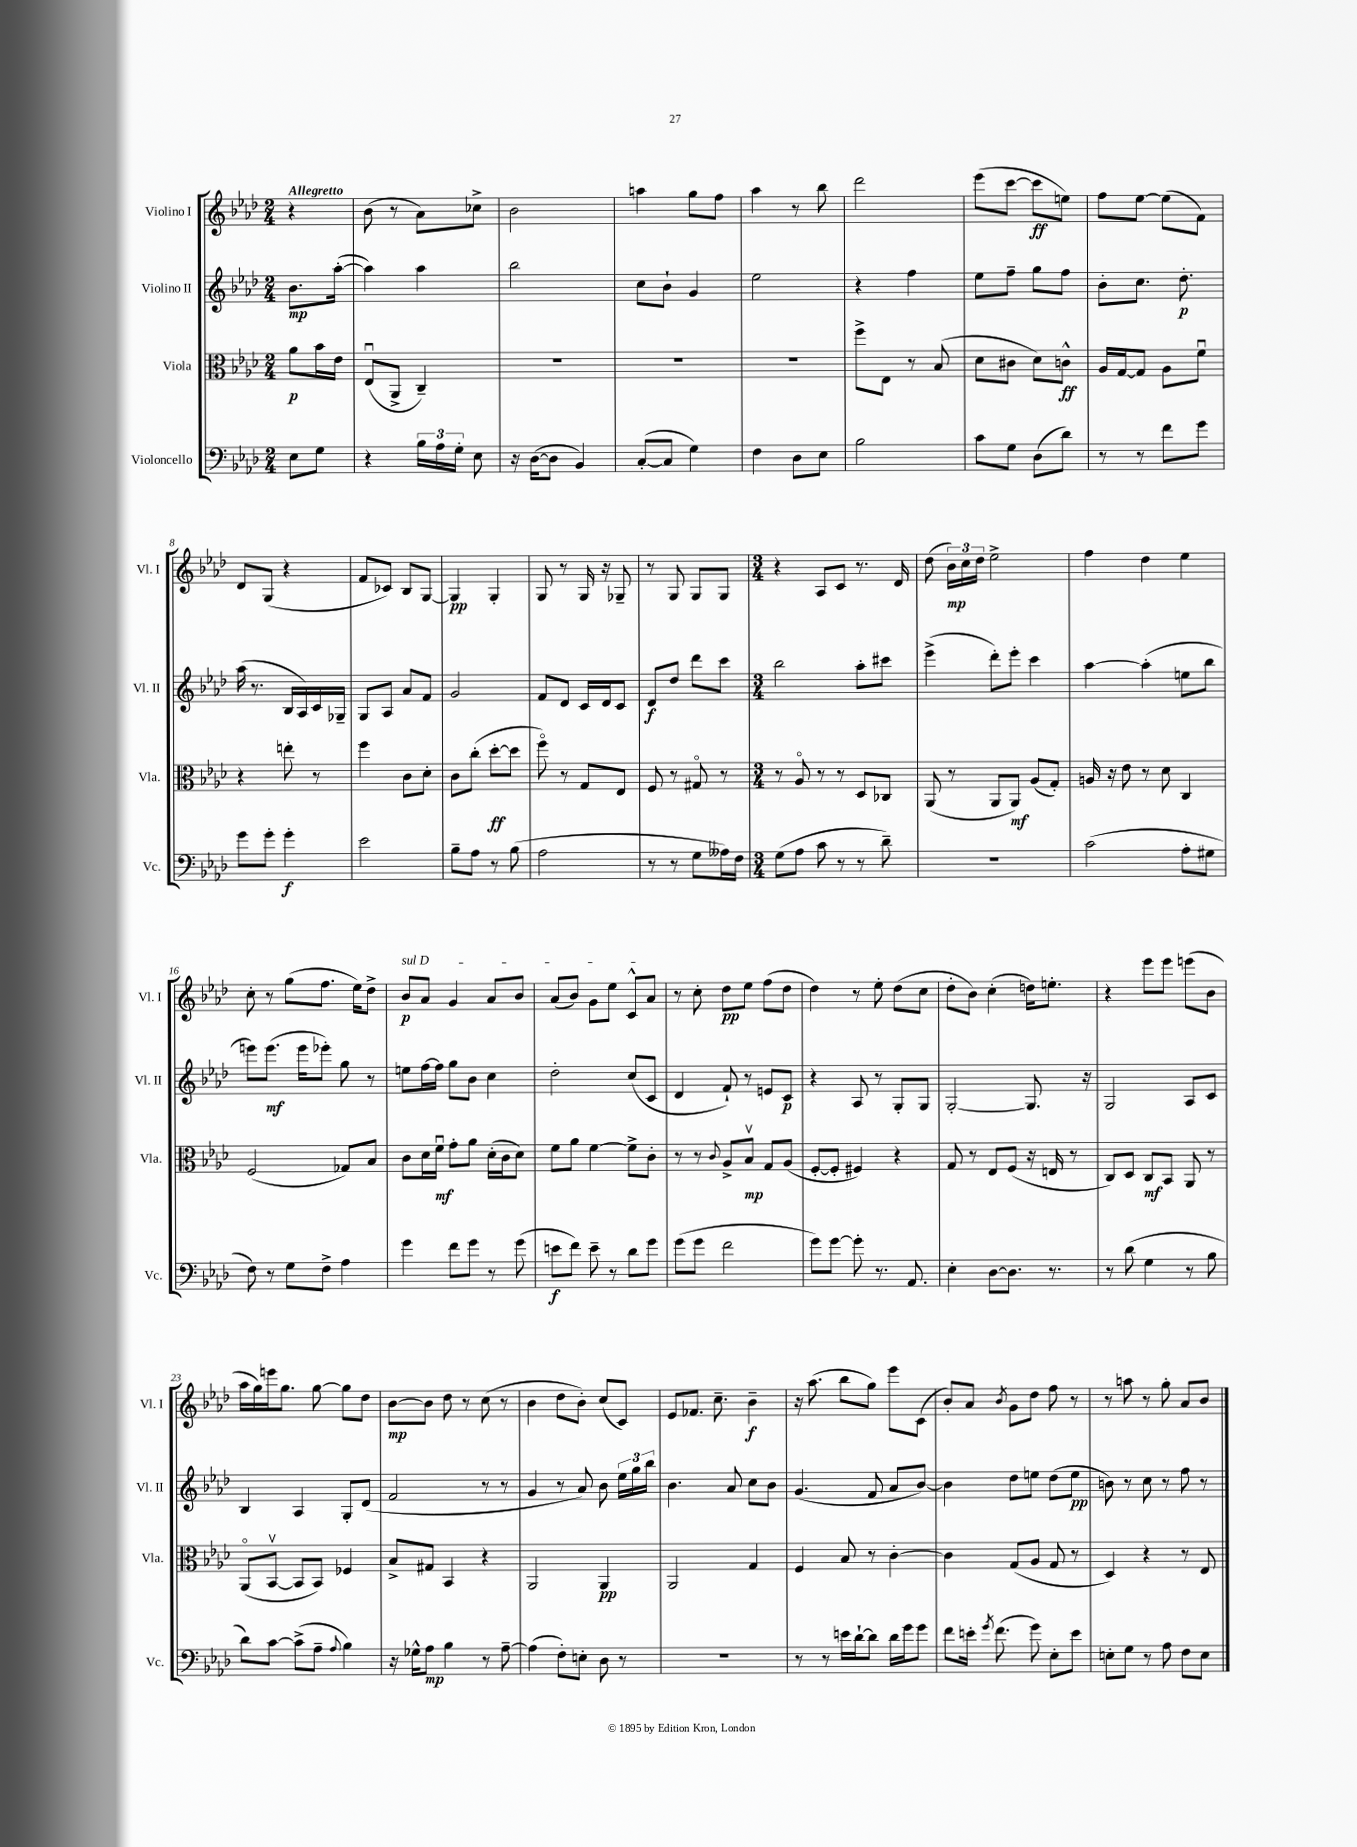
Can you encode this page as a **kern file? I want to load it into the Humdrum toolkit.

**kern	**dynam	**kern	**dynam	**kern	**dynam	**kern	**dynam
*part4	*part4	*part3	*part3	*part2	*part2	*part1	*part1
*staff4	*staff4	*staff3	*staff3	*staff2	*staff2	*staff1	*staff1
*I"Violoncello	*	*I"Viola	*	*I"Violino II	*	*I"Violino I	*
*I'Vc.	*	*I'Vla.	*	*I'Vl. II	*	*I'Vl. I	*
*clefF4	*	*clefC3	*	*clefG2	*	*clefG2	*
*k[b-e-a-d-]	*	*k[b-e-a-d-]	*	*k[b-e-a-d-]	*	*k[b-e-a-d-]	*
*M2/4	*	*M2/4	*	*M2/4	*	*M2/4	*
=	=	=	=	=	=	=	=
!	!	!	!	!	!	!LO:TX:a:B:t=Allegretto	!
8E-\L	.	8a-\L	p	8.b-\L	mp	4r	.
8G\J	.	16b-\L	.	.	.	.	.
.	.	16e-\JJ	.	([16aa-'\Jk	.	.	.
=1	=1	=1	=1	=1	=1	=1	=1
4r	.	(8E-u/L	.	4aa-\])	.	(8b-\	.
.	.	8AA-^/J	.	.	.	8r	.
24B-\LL	.	4C~/)	.	4aa-\	.	8a-\L)	.
24A-\	.	.	.	.	.	.	.
24G'\JJ	.	.	.	.	.	.	.
8E-\	.	.	.	.	.	8cc-X^\J	.
=2	=2	=2	=2	=2	=2	=2	=2
16r	.	2r	.	2bb-\	.	2b-\	.
([16D-\KL	.	.	.	.	.	.	.
8D-\J]	.	.	.	.	.	.	.
4BB-/)	.	.	.	.	.	.	.
=3	=3	=3	=3	=3	=3	=3	=3
([8C'/L	.	2r	.	8cc\L	.	4aan\	.
8C/J]	.	.	.	8b-`\J	.	.	.
4G\)	.	.	.	4g/	.	8gg\L	.
.	.	.	.	.	.	8ff\J	.
=4	=4	=4	=4	=4	=4	=4	=4
4F\	.	2r	.	2ee-\	.	4aa-\	.
8D-\L	.	.	.	.	.	8r	.
8E-\J	.	.	.	.	.	8bb-\	.
=5	=5	=5	=5	=5	=5	=5	=5
2B-\	.	8ff^\L	.	4r	.	2ddd-\	.
.	.	8E-\J	.	.	.	.	.
.	.	8r	.	4ff\	.	.	.
.	.	(8B-/	.	.	.	.	.
=6	=6	=6	=6	=6	=6	=6	=6
8c\L	.	8d-\L	.	8ee-\L	.	(8eee-\L	.
8G\J	.	8c#X\J	.	8ff~\J	.	[8ccc\J	.
(8D-\L	.	8d-\L)	.	8gg\L	.	8ccc\L]	ff
8d-\J)	.	8cn^^\J	ff	8ff\J	.	8een\J)	.
=7	=7	=7	=7	=7	=7	=7	=7
8r	.	16A-/LL	.	8b-'\L	.	8ff\L	.
.	.	[16G/J	.	.	.	.	.
8r	.	8G/J]	.	8.cc\J	.	[8ee-\J	.
8f\L	.	8A-\L	.	.	.	(8ee-\L]	.
.	.	.	.	8.dd-'\	p	.	.
8g\J	.	8fu\J	.	.	.	8f\J)	.
!!LO:LB:g=z
=8	=8	=8	=8	=8	=8	=8	=8
8g\L	.	4r	.	(16aa-\	.	8d-/L	.
.	.	.	.	8.r	.	.	.
8g'\J	.	.	.	.	.	(8G/J	.
4g'\	f	8een'\	.	16B-/LL	.	4r	.
.	.	.	.	16A-/)	.	.	.
.	.	8r	.	16c/	.	.	.
.	.	.	.	16G-X~/JJ	.	.	.
=9	=9	=9	=9	=9	=9	=9	=9
2e-\	.	4ff\	.	8G/L	.	8f/L	.
.	.	.	.	8A-/J	.	8c-X/J)	.
.	.	8c\L	.	8a-/L	.	8B-/L	.
.	.	8d-'\J	.	8f/J	.	[8G/J	.
=10	=10	=10	=10	=10	=10	=10	=10
8B-~\L	.	8c\L	.	2g/	.	4G/]	pp
8A-\J	.	(8cc'\J	.	.	.	.	.
8r	.	[8dd-'\L	ff	.	.	4G'/	.
(8B-\	.	8dd-\J]	.	.	.	.	.
=11	=11	=11	=11	=11	=11	=11	=11
2A-\	.	8ff\)	.	8f/L	.	8G/	.
.	.	8r	.	8d-/J	.	8r	.
.	.	8G/L	.	16c/LL	.	16G/	.
.	.	.	.	16d-/J	.	16r	.
.	.	8E-/J	.	8c/J	.	8G-X~/	.
=12	=12	=12	=12	=12	=12	=12	=12
8r	.	8F/	.	8d-/L	f	8r	.
8r	.	8r	.	8dd-/J	.	8G/	.
8G\L	.	8G#X/	.	8ddd-\L	.	8G/L	.
16A--X\L)	.	8r	.	8ccc\J	.	8G/J	.
16F\JJ	.	.	.	.	.	.	.
=13	=13	=13	=13	=13	=13	=13	=13
*M3/4	*	*M3/4	*	*M3/4	*	*M3/4	*
(8G\L	.	8r	.	2bb-\	.	4r	.
8A-\J	.	8A-/	.	.	.	.	.
8c\	.	8r	.	.	.	8A-/L	.
8r	.	8r	.	.	.	8c/J	.
8r	.	8D-/L	.	8aa-'\L	.	8.r	.
8d-~\)	.	8C-X/J	.	8ccc#X\J	.	.	.
.	.	.	.	.	.	16d-/	.
=14	=14	=14	=14	=14	=14	=14	=14
2.r	.	(8AA-/	.	(4eee-^\	.	(8dd-\	.
.	.	8r	.	.	.	24b-\LL)	mp
.	.	.	.	.	.	24cc\	.
.	.	.	.	.	.	24dd-\JJ	.
.	.	8AA-/L	.	8ddd-'\L)	.	2ee-^\	.
.	.	8AA-/J)	mf	8eee-'\J	.	.	.
.	.	(8A-/L	.	4ccc\	.	.	.
.	.	8G'/J)	.	.	.	.	.
=15	=15	=15	=15	=15	=15	=15	=15
(2c\	.	16An/	.	[4aa-\	.	4ff\	.
.	.	16r	.	.	.	.	.
.	.	8e-\	.	.	.	.	.
.	.	8r	.	(4aa-'\]	.	4dd-\	.
.	.	8d-\	.	.	.	.	.
8A-'\L	.	4C/	.	8een\L	.	4ee-\	.
8G#X\J	.	.	.	8bb-\J	.	.	.
!!LO:LB:g=z
=16	=16	=16	=16	=16	=16	=16	=16
8F\)	.	(2F/	.	8eeen\L)	.	8cc'\	.
8r	.	.	.	(8.eee\J	mf	8r	.
8G\L	.	.	.	.	.	(8gg\L	.
.	.	.	.	16eee\KL	.	.	.
8F^\J	.	.	.	8eee-X'\J)	.	8.ff\J	.
4A-\	.	8G-X/L)	.	8gg\	.	.	.
.	.	.	.	.	.	16ee-\KL)	.
.	.	8B-/J	.	8r	.	8dd-^\J	.
=17	=17	=17	=17	=17	=17	=17	=17
!	!	!	!	!	!	!LO:TX:a:i:t=sul D	!
4g\	.	8c\L	.	8een\L	.	8b-/L	p
.	.	16d-\L	.	[16ff\L	.	8a-/J	.
.	.	16fu\JJ	mf	16ff\JJ]	.	.	.
8f\L	.	8g'\L	.	8gg\L	.	4g/	.
8g\J	.	8a-\J	.	8b-\J	.	.	.
8r	.	(16d-'\LL	.	4cc\	.	8a-/L	.
.	.	16c\J	.	.	.	.	.
(8g\	.	8d-\J)	.	.	.	8b-/J	.
=18	=18	=18	=18	=18	=18	=18	=18
8en\L	f	8f\L	.	2dd-'\	.	(8a-/L	.
8f\J)	.	8a-\J	.	.	.	8b-/J)	.
8e~\	.	[4f\	.	.	.	8g\L	.
8r	.	.	.	.	.	8ee-\J	.
8d-\L	.	8f^\L]	.	(8cc/L	.	8c^^/L	.
8g\J	.	8c'\J	.	8c/J	.	8a-/J	.
=19	=19	=19	=19	=19	=19	=19	=19
(8g\L	.	8r	.	4d-/	.	8r	.
8g\J	.	8r	.	.	.	8cc'\	.
.	.	8qqc/	.	.	.	.	.
2f\	.	8A-^/L	.	8f`/)	.	8dd-\L	pp
.	.	8B-v/J	mp	8r	.	8ee-\J	.
.	.	8G/L	.	8en/L	.	(8ff\L	.
.	.	(8A-/J	.	8c/J	p	8dd-\J	.
=20	=20	=20	=20	=20	=20	=20	=20
8g\L)	.	[8F'/L	.	4r	.	4dd-\)	.
[8g\J	.	8F'/J]	.	.	.	.	.
8g'\]	.	4F#X/)	.	8A-/	.	8r	.
8.r	.	.	.	8r	.	8ee-'\	.
.	.	4r	.	8G'/L	.	(8dd-\L	.
8.AA-/	.	.	.	.	.	.	.
.	.	.	.	8G/J	.	8cc\J	.
=21	=21	=21	=21	=21	=21	=21	=21
4E-'\	.	8G/	.	[2G'/	.	8dd-'\L	.
.	.	8r	.	.	.	8b-\J)	.
[8D-\L	.	8E-/L	.	.	.	(4cc'\	.
8.D-\J]	.	(8F/J	.	.	.	.	.
.	.	16r	.	8.G/]	.	16ddn\KL)	.
8.r	.	16En/	.	.	.	8.een'\J	.
.	.	8r	.	.	.	.	.
.	.	.	.	16r	.	.	.
=22	=22	=22	=22	=22	=22	=22	=22
8r	.	8C/L)	.	2G/	.	4r	.
(8d-\	.	8D-/J	.	.	.	.	.
4G\	.	8C/L	mf	.	.	8eee-\L	.
.	.	8BB-/J	.	.	.	8eee-\J	.
8r	.	8AA-/	.	8A-/L	.	(8eeen\L	.
8B-\	.	8r	.	8c/J	.	8b-\J	.
!!LO:LB:g=z
=23	=23	=23	=23	=23	=23	=23	=23
8d-\L)	.	(8AA-/L	.	4B-/	.	16aa-\LL	.
.	.	.	.	.	.	16gg\)	.
[8c\J	.	[8BB-v/J	.	.	.	16eeen\J	.
.	.	.	.	.	.	8.gg\J	.
(8c^\L]	.	8BB-/L]	.	4A-/	.	.	.
8A-~\J	.	8BB-/J)	.	.	.	[8gg\	.
8qqA-/	.	.	.	.	.	.	.
4B-\)	.	4F-X/	.	8G'/L	.	8gg\L]	.
.	.	.	.	(8d-/J	.	8dd-\J	.
=24	=24	=24	=24	=24	=24	=24	=24
16r	.	8B-^/L	.	2f/	.	[8b-\L	mp
16G-X^^\KL	.	.	.	.	.	.	.
8A-\J	mp	8G#X/J	.	.	.	8b-\J]	.
4B-\	.	4BB-/	.	.	.	8dd-\	.
.	.	.	.	.	.	8r	.
8r	.	4r	.	8r	.	(8cc\	.
[8A-~\	.	.	.	8r	.	8r	.
=25	=25	=25	=25	=25	=25	=25	=25
(4A-\]	.	2AA-/	.	4g/	.	4b-\	.
8F'\L)	.	.	.	8r	.	8dd-\L	.
8En'\J	.	.	.	8a-/)	.	8b-'\J)	.
8D-\	.	4AA-/	pp	8b-\	.	(8cc/L	.
8r	.	.	.	24ee-\LL	.	8c/J)	.
.	.	.	.	24gg\	.	.	.
.	.	.	.	24bb-\JJ	.	.	.
=26	=26	=26	=26	=26	=26	=26	=26
2.r	.	2AA-/	.	4.b-\	.	8e-/L	.
.	.	.	.	.	.	8.f-X/J	.
.	.	.	.	.	.	8.cc~\	.
.	.	.	.	8a-/	.	.	.
.	.	4G/	.	8cc\L	.	4b-~\	f
.	.	.	.	8b-\J	.	.	.
=27	=27	=27	=27	=27	=27	=27	=27
8r	.	4F/	.	(4.g/	.	16r	.
.	.	.	.	.	.	(8.aa-\	.
8r	.	.	.	.	.	.	.
16en\LL	.	8B-/	.	.	.	8bb-\L	.
[16d-`\J	.	.	.	.	.	.	.
8d-\J]	.	8r	.	8f/	.	8gg\J)	.
16d-\LL	.	[4c'\	.	8a-/L	.	8eee-\L	.
16g\J	.	.	.	.	.	.	.
8g\J	.	.	.	[8b-/J)	.	(8c\J	.
=28	=28	=28	=28	=28	=28	=28	=28
8f\L	.	4c\]	.	4b-\]	.	8b-'/L)	.
16en'\Jk	.	.	.	.	.	8a-/J	.
8qg/	.	.	.	.	.	.	.
(8.f\	.	.	.	.	.	.	.
.	.	.	.	.	.	8qb-/	.
.	.	(8G/L	.	8dd-\L	.	8g\L	.
8g\)	.	8A-/J	.	8een\J	.	8dd-\J	.
8E-'\L	.	8G/	.	(8dd-\L	.	8ff\	.
8e\J	.	8r	.	8ee\J	pp	8r	.
=29	=29	=29	=29	=29	=29	=29	=29
8En'\L	.	4D-/)	.	8bn\)	.	8r	.
8G\J	.	.	.	8r	.	8aan\	.
8r	.	4r	.	8cc\	.	8r	.
8A-\	.	.	.	8r	.	8gg'\	.
8F\L	.	8r	.	8ff\	.	8a-/L	.
8E\J	.	8E-/	.	8r	.	8b-/J	.
==	==	==	==	==	==	==	==
*-	*-	*-	*-	*-	*-	*-	*-
